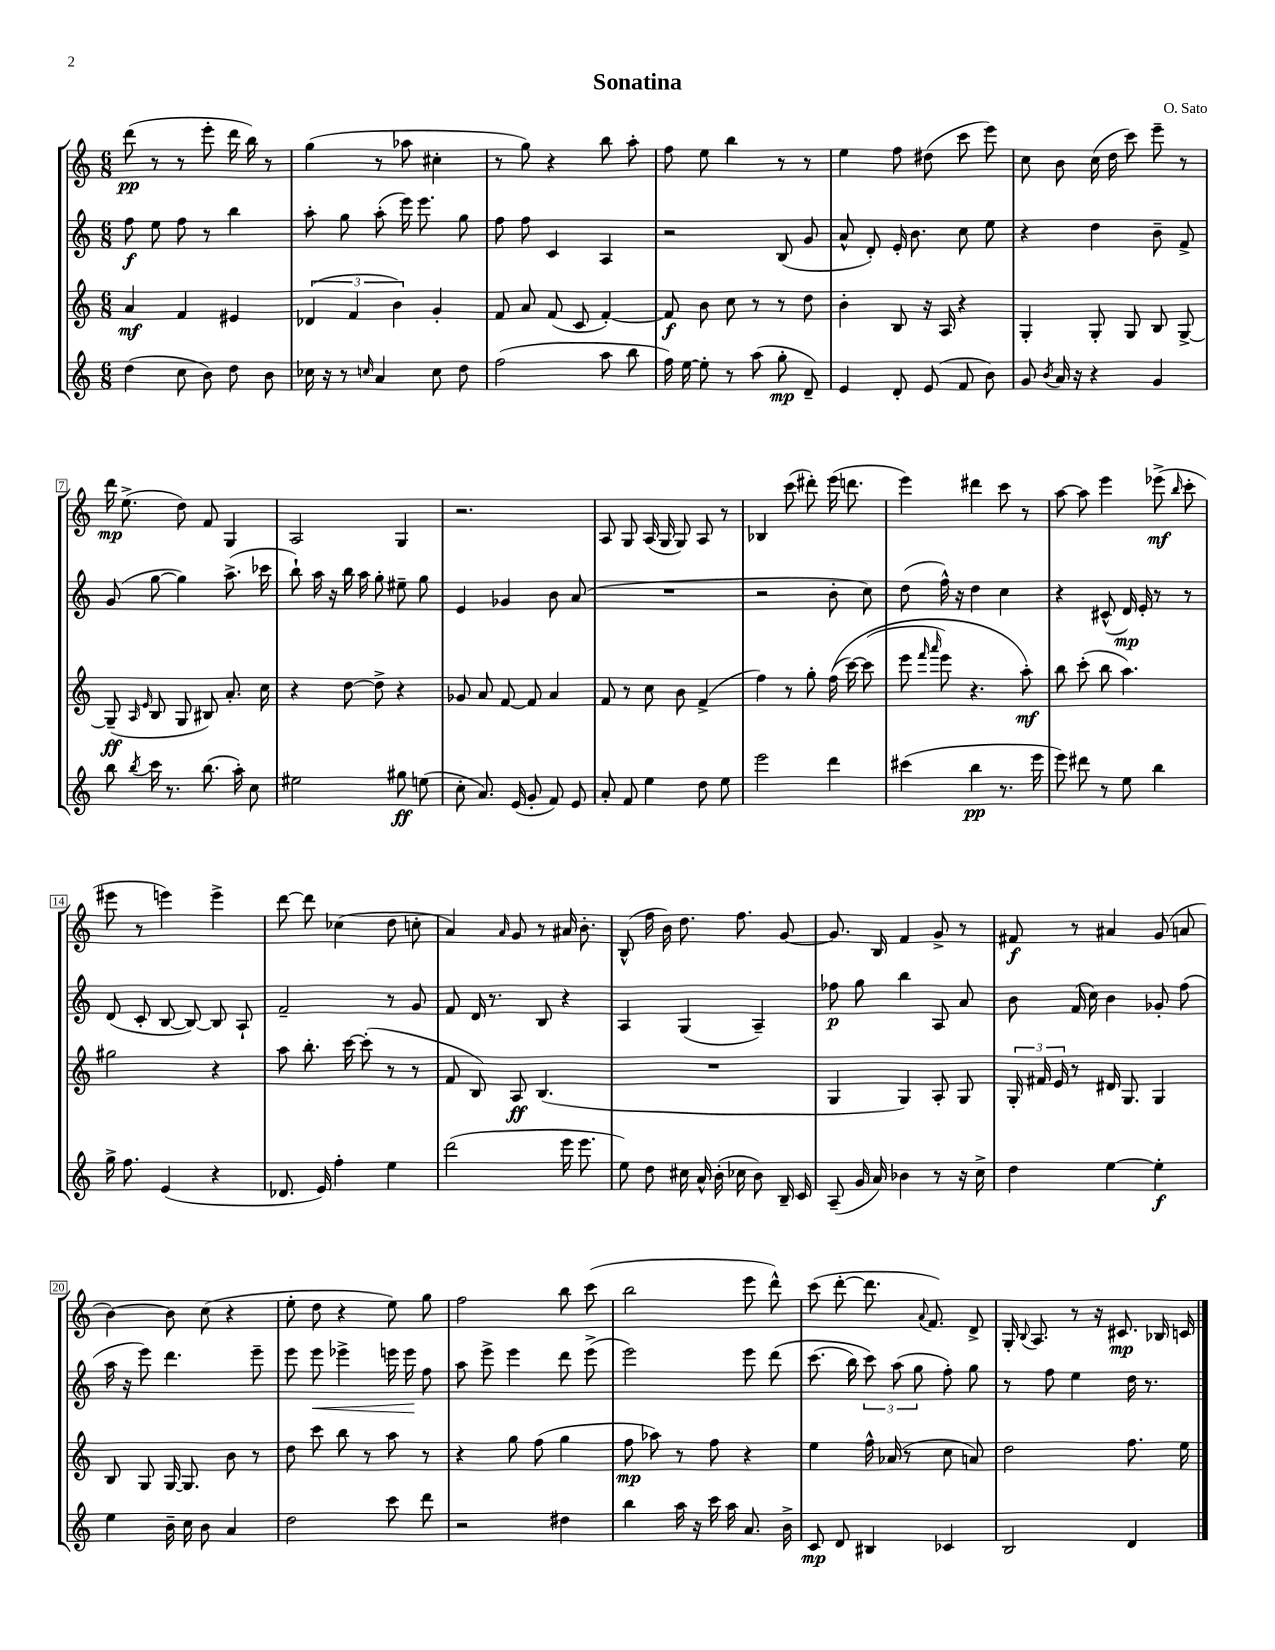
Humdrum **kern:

**kern	**kern	**kern	**kern
*staff4	*staff3	*staff2	*staff1
*clefG2	*clefG2	*clefG2	*clefG2
*k[]	*k[]	*k[]	*k[]
*M6/8	*M6/8	*M6/8	*M6/8
(4dd	4a	8ff	(8ddd
.	.	8ee	8r
8cc	4f	8ff	8r
8b)	.	8r	8eee'
8dd	4e#	4bb	16ddd
.	.	.	16bb)
8b	.	.	8r
=	=	=	=
16cc-	(6d-	8aa'	(4gg
16r	.	.	.
8r	.	8gg	.
.	6f	.	.
16qqcc	.	.	.
4a	.	(8aa'	8r
.	6b)	.	.
.	.	16eee)	8aa-
.	.	8.eee	.
8cc	4g'	.	4cc#'
8dd	.	8gg	.
=	=	=	=
(2ff	8f	8ff	8r
.	8a	8ff	8gg)
.	(8f	4c	4r
.	8c	.	.
8aa	[4f')	4A	8bb
8bb	.	.	8aa'
=	=	=	=
16ff)	8f]	2r	8ff
[16ee	.	.	.
8ee']	8b	.	8ee
8r	8cc	.	4bb
(8aa	8r	.	.
8gg'	8r	(8B	8r
8d~)	8dd	8g	8r
=	=	=	=
4e	4b'	8a^^	4ee
.	.	8d')	.
8d'	8B	16e'	8ff
.	.	8.b	.
(8e	16r	.	(8dd#
.	16A	.	.
8f	4r	8cc	8ccc
8b)	.	8ee	8eee)
=	=	=	=
8g	4G'	4r	8cc
8qb	.	.	.
16a	.	.	8b
16r	.	.	.
4r	8G'	4dd	(16cc
.	.	.	16dd
.	8G	.	8ccc)
4g	8B	8b~	8eee~
.	[8G^	8f^	8r
=	=	=	=
8bb	(8G~]	(8g	16ddd
.	.	.	(8.ee^
.	16qqA	.	.
8qbb	16qqe	.	.
16ccc	8B	[8gg	.
8.r	.	.	.
.	8G	4gg])	8dd)
(8.bb	8B#)	.	8f
.	8.a'	(8.aa^	4G
16aa')	.	.	.
8cc	.	.	.
.	16cc	16ccc-	.
=	=	=	=
2ee#	4r	8bb`)	2A
.	.	16aa	.
.	.	16r	.
.	[8dd	16bb	.
.	.	16aa	.
.	8dd^]	8gg'	.
8gg#	4r	8ee#~	4G
(8ee	.	8gg	.
=	=	=	=
8cc'	8g-	4e	2.r
8.a)	8a	.	.
.	[8f	4g-	.
(16e	.	.	.
8g'	8f]	.	.
8f)	4a	8b	.
8e	.	(8a	.
=	=	=	=
8a'	8f	2.r	8A
8f	8r	.	8G
4ee	8cc	.	(16A
.	.	.	16G
.	8b	.	8G)
8dd	(4f^	.	8A
8ee	.	.	8r
=	=	=	=
2eee	4ff)	2r	4B-
.	8r	.	(8ccc
.	8gg'	.	8ddd#')
4ddd	&((16ff	8b'	(16eee
.	[16ccc)	.	8.ddd
.	(8ccc]	8cc)	.
=	=	=	=
(4ccc#	8eee	(8dd	4eee)
.	16qqfff	.	.
.	16qqaaa	.	.
.	8eee)	16ff^^)	.
.	.	16r	.
4bb	4.r	4dd	4ddd#
8.r	.	4cc	8ccc
.	8aa'&)	.	8r
16eee	.	.	.
=	=	=	=
8eee)	8bb	4r	[8aa
8ddd#	(8ccc'	.	8aa]
8r	8bb	(8c#^^	4eee
8ee	4.aa)	16d)	.
.	.	16e'	.
4bb	.	8r	(8eee-^
.	.	.	16qqbb
.	.	8r	8ccc'
=	=	=	=
16gg^	2gg#	(8d	8eee#
8.ff	.	.	.
.	.	8c'	8r
(4e	.	[8B	4eee)
.	.	8B_)	.
4r	4r	8B]	4eee^
.	.	8A`	.
=	=	=	=
8.d-	8aa	2f~	[8ddd
.	8.bb'	.	8ddd]
16e)	.	.	.
4ff'	.	.	(4cc-
.	[16ccc	.	.
.	(8ccc']	.	.
4ee	8r	8r	8dd
.	8r	8g	8cc'
=	=	=	=
(2ddd	8f	8f	4a)
.	8B)	16d	.
.	.	8.r	.
.	.	.	16qqa
.	8A	.	8g
.	(4.B	8B	8r
16eee	.	4r	16a#
8.eee	.	.	8.b'
=	=	=	=
8ee)	2.r	4A	(8B^^
8dd	.	.	16ff
.	.	.	16b)
16cc#	.	(4G	8.dd
16a^^	.	.	.
(16b'	.	.	.
16cc-	.	.	8.ff
8b)	.	4A~)	.
16B~	.	.	[8g
16c	.	.	.
=	=	=	=
(8A~	4G	8ff-	8.g]
16g	.	8gg	.
16a)	.	.	16B
4b-	4G)	4bb	4f
8r	8A'	8A	8g^
16r	8G	8a	8r
16cc^	.	.	.
=	=	=	=
4dd	24G'	8b	8f#
.	24f#	.	.
.	24e	.	.
.	8r	(16f	8r
.	.	16cc)	.
[4ee	16d#	4b	4a#
.	8.G	.	.
4ee']	4G	8g-'	(8g
.	.	(8ff	8a
=	=	=	=
4ee	8B	16aa	[4b)
.	.	16r	.
.	8G	8eee)	.
16b~	[16G	4.ddd	8b]
16cc	8.G]	.	.
8b	.	.	(8cc
4a	8b	.	4r
.	8r	8eee~	.
=	=	=	=
2dd	8dd	8eee	8ee'
.	8ccc	8eee	8dd
.	8bb	4eee-^	4r
.	8r	.	.
8ccc	8aa	16eee	8ee)
.	.	16eee	.
8ddd	8r	8ff	8gg
=	=	=	=
2r	4r	8aa	2ff
.	.	8eee^	.
.	8gg	4eee	.
.	(8ff	.	.
4dd#	4gg	8ddd	8bb
.	.	(8eee^	(8ccc
=	=	=	=
4bb	8ff	2eee)	2bb
.	8aa-)	.	.
16aa	8r	.	.
16r	.	.	.
16ccc	8ff	.	.
16aa	.	.	.
8.a	4r	8eee	8eee
.	.	&(8ddd	8ddd^^)
16b^	.	.	.
=	=	=	=
8c	4ee	(8.ccc	(8ccc
8d	.	.	[8ddd'
.	.	16bb)	.
4B#	16ff^^	12ccc&)	8.ddd]
.	(16a-	.	.
.	.	(12aa	.
.	8r	.	.
.	.	12gg	.
.	.	.	8qqa
.	.	.	8.f)
4c-	8cc	8ff')	.
.	8a)	8gg	8d^
=	=	=	=
2B	2dd	8r	16G'
.	.	.	8qqB
.	.	.	8.A
.	.	8ff	.
.	.	4ee	8r
.	.	.	16r
.	.	.	8.c#
4d	8.ff	16dd	.
.	.	8.r	.
.	.	.	16B-
.	16ee	.	16c
==	==	==	==
*-	*-	*-	*-
